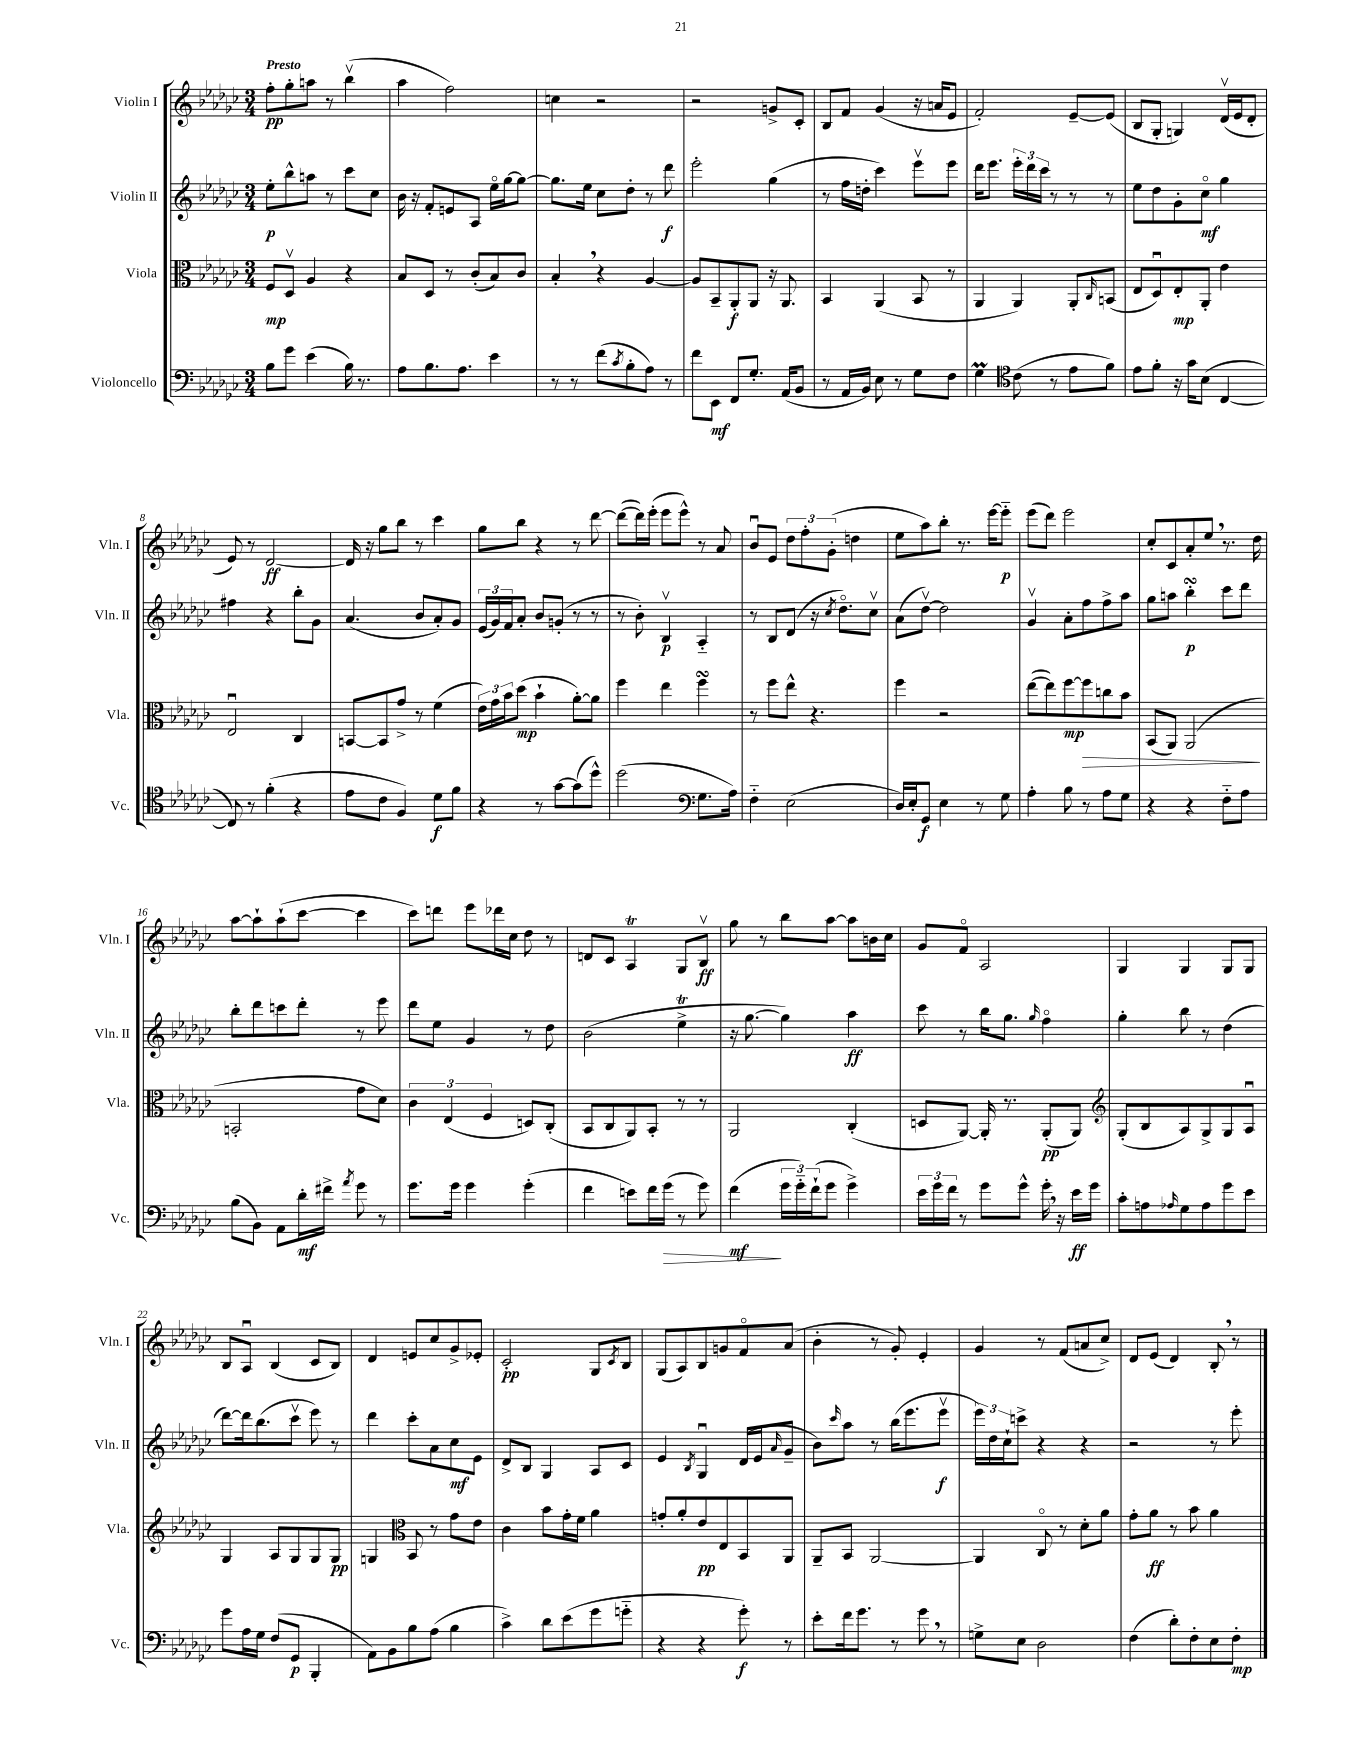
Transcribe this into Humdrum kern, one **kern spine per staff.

**kern	**kern	**kern	**kern
*staff4	*staff3	*staff2	*staff1
*clefF4	*clefC3	*clefG2	*clefG2
*k[b-e-a-d-g-c-]	*k[b-e-a-d-g-c-]	*k[b-e-a-d-g-c-]	*k[b-e-a-d-g-c-]
*M3/4	*M3/4	*M3/4	*M3/4
8B-	8F	8ee-'	8ff'
8g-	8D-v	8bb-^^	8gg-'
(4e-	4A-	8aa	8aa
.	.	8r	8r
16B-)	4r	8ccc-	(4bb-v
8.r	.	.	.
.	.	8cc-	.
=	=	=	=
8A-	8B-	16b-	4aa-
.	.	16r	.
8.B-	8D-	8f'	.
.	8r	8e	2ff)
8.A-	.	.	.
.	(8c-'	8A-	.
4e-	8B-)	16ee-o	.
.	.	[16gg-	.
.	8c-	8gg-_	.
=	=	=	=
8r	4B-'	8.gg-]	4cc
8r	.	.	.
.	.	16ee-	.
(8f	4r	8cc-	2r
8qc-	.	.	.
8B-'	.	8dd-'	.
8A-)	[4A-	8r	.
8r	.	8ddd-	.
=	=	=	=
8f	8A-]	2eee-'	2r
8EE-	8BB-~	.	.
8FF	8AA-'	.	.
8.G-'	8AA-	.	.
.	16r	(4gg-	8g^
(16AA-	8.AA-	.	.
8BB-	.	.	8c-'
=	=	=	=
8r	4BB-	8r	8B-
16AA-	.	16ff	8f
16BB-)	.	16dd'	.
8E-	(4AA-	4ccc-)	(4g-
8r	.	.	.
8G-	8BB-	8eee-v	16r
.	.	.	16a
8F	8r	8eee-	8e-
=	=	=	=
4G-	4AA-	16ddd-	2f')
.	.	8.eee-	.
*clefC4	*	*	*
(8c-	4AA-)	24eee-'	.
.	.	24ddd-	.
.	.	24ccc-	.
8r	.	8r	.
8e-	8AA-'	8r	[8e-~
.	16qqC-	.	.
8f)	(8BB	8r	(8e-]
=	=	=	=
8e-	8E-	8ee-	8B-
8f'	8D-u)	8dd-	8G-'
16r	8E-'	8g-'	4G)
16g-	.	.	.
(8B-	8AA-'	8cc-o	.
[4C-	4e-	4gg-	(16d-v
.	.	.	16e-
.	.	.	8d-'
=	=	=	=
8C-])	2E-u	4ff#	8e-)
8r	.	.	8r
(4f'	.	4r	[2d-
4r	4C-	8bb-'	.
.	.	8g-	.
=	=	=	=
8e-	[8BB	(4.a-	16d-]
.	.	.	16r
8c-	8BB]	.	8gg-
4F)	8g-^	.	8bb-
.	8r	8b-	8r
8d-	(4f	8a-')	4ccc-
8f	.	8g-	.
=	=	=	=
4r	24e-)	(24e-	8gg-
.	24g-	24g-)	.
.	24b-	24f	.
.	(8dd-	8a-'	8bb-
8r	4b-`	8b-	4r
[8g-	.	(8g'	.
(8g-]	[8a-')	8r	8r
8dd-^^)	8a-]	8r	[8ddd-
=	=	=	=
(2dd-	4ff	8r	(8ddd-_
.	.	8b-')	16ddd-])
.	.	.	(16eee-'
.	4ee-	4B-v	8eee-
.	.	.	8eee-^^)
*clefF4	*	*	*
8.G-	4ff	4A-'~	8r
.	.	.	8a-
16A-)	.	.	.
=	=	=	=
4F'~	8r	8r	8b-u
.	8ff	8B-	8e-
(2E-	8ee-^^	(8d-	12dd-
.	.	.	12ff'
.	4.r	16r	.
.	.	.	(12g-'
.	.	8qcc-	.
.	.	8.dd-o)	.
.	.	.	4dd
.	.	8cc-v	.
=	=	=	=
16D-)	4ff	(8a-	8ee-
16E-'	.	.	.
8GG-	.	[8dd-v)	8aa-)
4E-	2r	2dd-]	8bb-'
.	.	.	8.r
8r	.	.	.
.	.	.	[16eee-
8G-	.	.	8eee-'~]
=	=	=	=
4A-'	([8ee-	4g-v	(8eee-
.	8ee-])	.	8ddd-)
8B-	[8ff	8a-'	2eee-
8r	8ff]	8ff	.
8A-	8cc	8ff^	.
8G-	8b-	8aa-	.
=	=	=	=
4r	(8BB-	8gg-	8cc-'
.	8AA-)	8aa	8c-
4r	(2AA-	4bb-'	8a-'
.	.	.	8ee-
8F'~	.	8ccc-	8.r
8A-	.	8ddd-	.
.	.	.	16dd-
=	=	=	=
(8B-	2BB'	8bb-'	[8aa-
8BB-)	.	8ddd-	8aa-`]
8AA-	.	8ccc	(8aa-`
16d-'	.	8ddd-'	[8ccc-
16f#^	.	.	.
8qa-	.	.	.
8g-	8g-	8r	4ccc-]
8r	8d-)	8eee-	.
=	=	=	=
8.g-	6c-	8ddd-	8ccc-)
.	.	8ee-	8ddd
.	(6E-	.	.
16g-	.	.	.
4g-	.	4g-	8eee-
.	6F	.	.
.	.	.	16ddd-
.	.	.	16cc-
(4g-'	8D)	8r	8dd-
.	(8C-'	8dd-	8r
=	=	=	=
4f	8BB-	(2b-	8d
.	8C-	.	8c-
8e)	8AA-)	.	4A-
16f	8BB-'	.	.
(16g-	.	.	.
8r	8r	4ee-^	8G-
8g-)	8r	.	8B-v
=	=	=	=
(4f	2AA-	16r	8gg-
.	.	[8.gg-	.
.	.	.	8r
24g-	.	4gg-])	8bb-
24g-'~)	.	.	.
(24f`	.	.	.
8g-	.	.	[8aa-
4g-^)	(4C-'	4aa-	8aa-]
.	.	.	16b
.	.	.	16cc-
=	=	=	=
24e-	8D	8ccc-	8g-
24g-	.	.	.
24f	.	.	.
8r	[8AA-)	8r	8fo
8g-	16AA-']	16bb-	2A-
.	8.r	8.gg-	.
8g-^^	.	.	.
.	.	16qqgg-	.
16g-'	(8AA-'	4ffo	.
16r	.	.	.
16e-	8AA-)	.	.
16g-	.	.	.
=	=	=	=
*	*clefG2	*	*
8c-'	(8G-'	4gg-'	4G-
8A	8B-	.	.
16qqA-	.	.	.
8G-	8A-)	8bb-	4G-
8A-	8G-^	8r	.
8g-	8G-	(4dd-	8G-
8e-	8A-u	.	8G-
=	=	=	=
8g-	4G-	[8ddd-)	8B-
16A-	.	16ddd-]	8A-u
16G-	.	(8.bb-	.
(8F	8A-	.	(4B-
8GG-	8G-	8ccc-v	.
4BBB-'	8G-	8eee-)	8c-
.	8G-	8r	8B-)
=	=	=	=
8AA-)	4G	4ddd-	4d-
8BB-	.	.	.
*	*clefC3	*	*
8B-	8BB-	8ccc-'	8e
(8A-	8r	8a-	8cc-
4B-	8g-	8cc-	8g-^
.	8e-	8e-	8e-'
=	=	=	=
4c-^)	4c-	8d-^	2c-'
.	.	8B-	.
8d-	8b-	4G-	.
(8e-	16g-'	.	.
.	16f	.	.
8g-	4a-	8A-	8G-
.	.	.	8qc-
8g'~	.	8c-	8B-
=	=	=	=
4r	8g'	4e-	(8G-
.	8a-'	.	8A-)
.	.	8qB-	.
4r	8e-	4G-u	8B-
.	8E-	.	8g
8g-')	8BB-	(16d-	8fo
.	.	16e-	.
.	.	16qqa-	.
8r	8AA-	8g-~	(8a-
=	=	=	=
8e-'	8AA-~	8b-)	4b-'
.	.	16qqccc-	.
16f	8BB-	8aa-	.
8.g-	.	.	.
.	[2AA-	8r	8r
8r	.	(16bb-	8g-')
.	.	8.eee-	.
8g-	.	.	4e-'
8r	.	8eee-v	.
=	=	=	=
8G^	4AA-]	24eee-)	4g-
.	.	24dd-	.
.	.	24cc-`	.
8E-	.	8ccc^	.
2D-	8C-o	4r	8r
.	8r	.	(8f
.	8d-'	4r	8a
.	8a-	.	8cc-^)
=	=	=	=
(4F	8g-'	2r	8d-
.	8a-	.	(8e-
8d-')	8r	.	4d-)
8F'	8b-	.	.
8E-	4a-	8r	8B-'
8F'	.	8eee-'	8r
==	==	==	==
*-	*-	*-	*-
